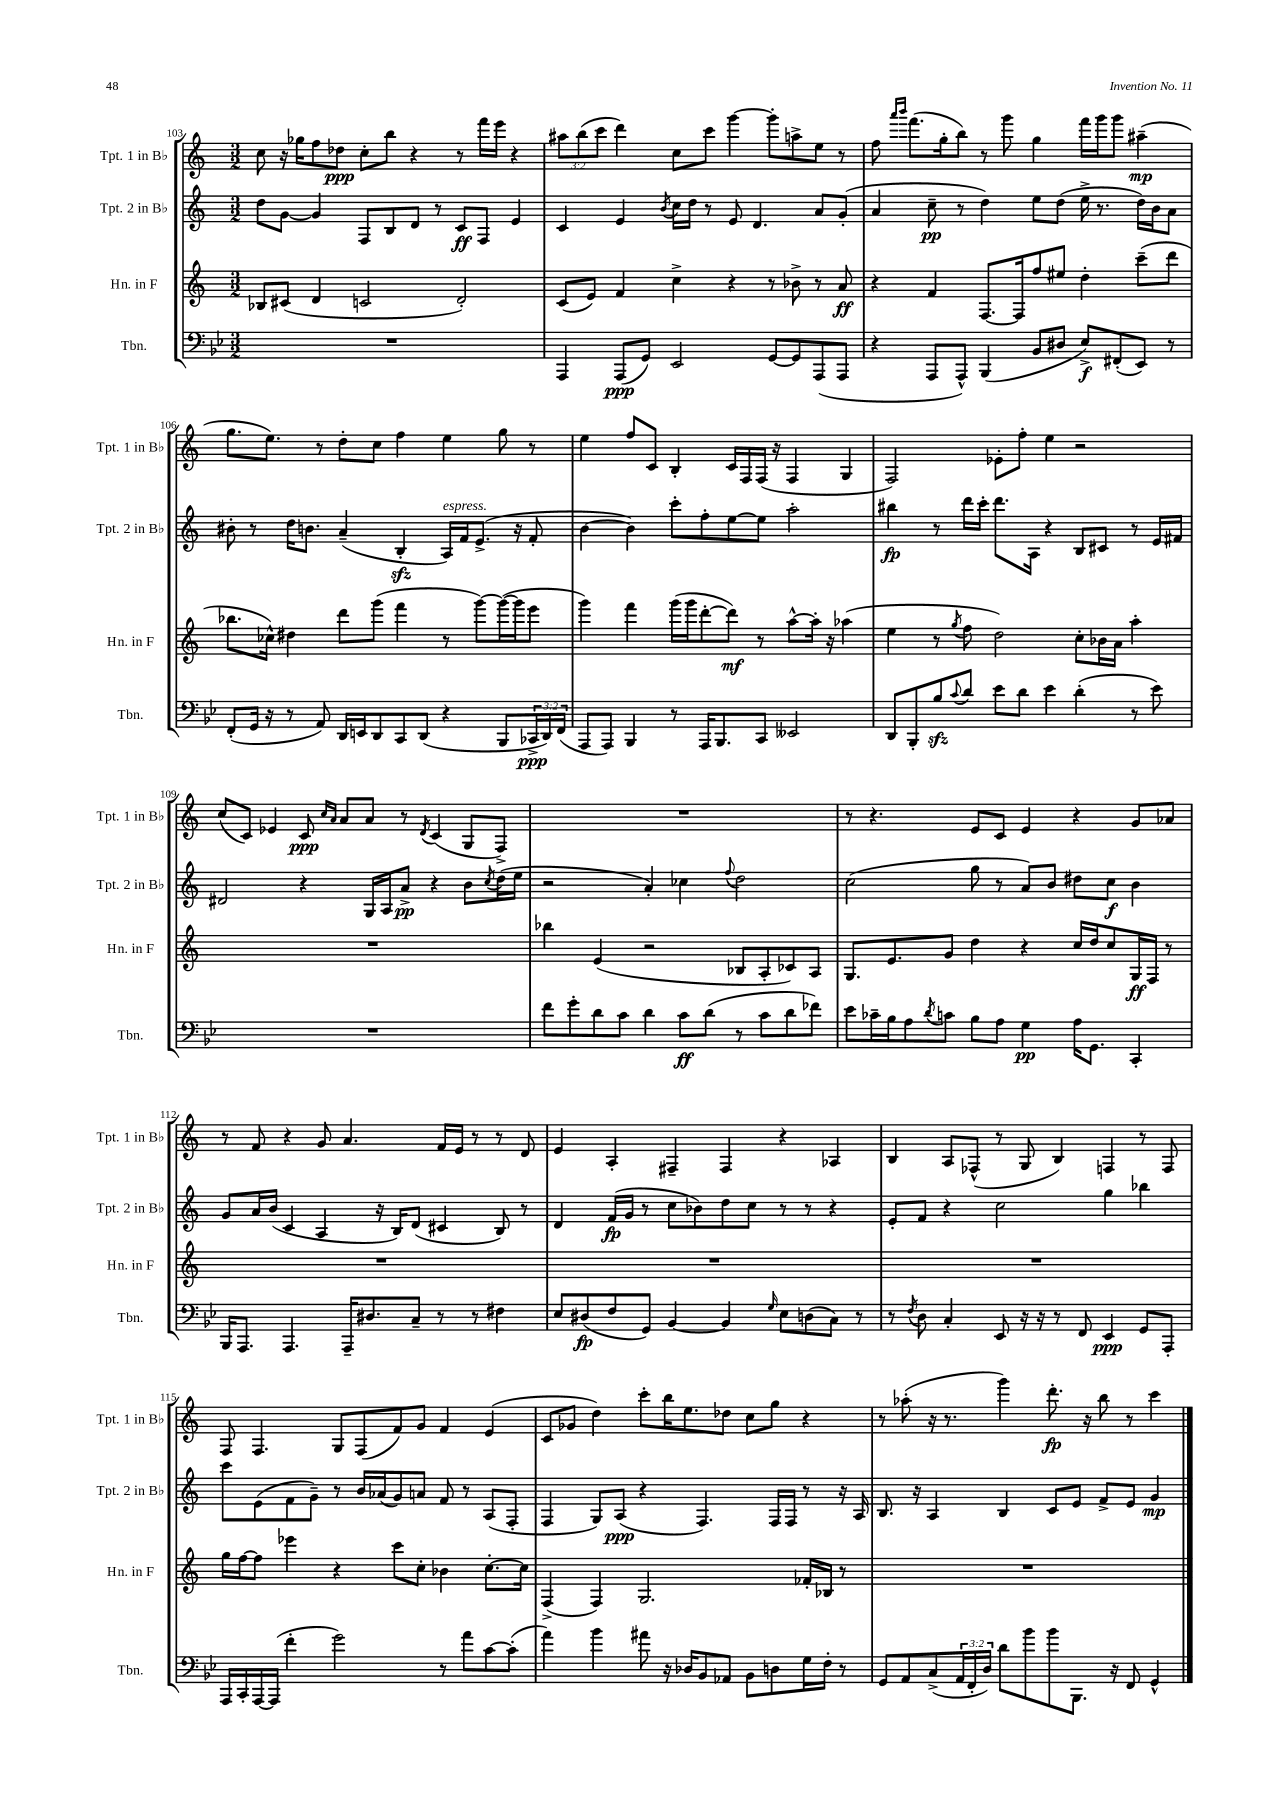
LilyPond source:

<<
\new StaffGroup <<
\new Staff = "s0" \with { instrumentName = "Tpt. 1 in Bb" shortInstrumentName = "Tpt. 1 in Bb" } {
    \clef treble \key c \major \numericTimeSignature \time 3/2 \override Staff.TupletNumber.text = #tuplet-number::calc-fraction-text
    c''8 r16 ges''16 f''8 des''8\ppp c''8-. b''8 r4 r8 f'''16 e'''16 r4 |
    \tuplet 3/2 { ais''8 b''8( c'''8 } d'''4) c''8 c'''8 g'''4~ g'''8-. a''8-> e''8 r8 |
    f''8 \grace { a'''16 b'''16 } f'''8.( g''16-. b''8) r8 g'''8 g''4 f'''16 g'''16 g'''8 ais''4--\mp( |
    g''8. e''8.) r8 d''8-. c''8 f''4 e''4 g''8 r8 |
    e''4 f''8 c'8 b4-. c'16 f16 f16( r16 f4 g4 |
    f2) ees'8-. f''8-. e''4 r2 |
    c''8( c'8) ees'4 c'8\ppp \grace { c''16 a'16 } a'8 a'8 r8 \acciaccatura { d'8 } c'4( g8 f8->) |
    R1. |
    r8 r4. e'8 c'8 e'4 r4 g'8 aes'8 |
    r8 f'8 r4 g'8 a'4. f'16 e'16 r8 r8 d'8 |
    e'4 a4-. fis4-- fis4 r4 aes4 |
    b4 a8 fes8-^( r8 g8 b4) f4 r8 f8 |
    f8 f4. g8 f8( f'8) g'8 f'4 e'4( |
    c'8 ges'8 d''4) c'''8-. b''16 e''8. des''8 c''8 g''8 r4 |
    r8 aes''8-.( r16 r8. g'''4) d'''8.-.\fp r16 b''8 r8 c'''4 \bar "|." |
}
\new Staff = "s1" \with { instrumentName = "Tpt. 2 in Bb" shortInstrumentName = "Tpt. 2 in Bb" } {
    \clef treble \key c \major \numericTimeSignature \time 3/2
    d''8 g'8~ g'4 f8 b8 d'8 r8 c'8\ff f8 e'4 |
    c'4 e'4 \acciaccatura { b'8 } c''16 d''16 r8 e'8 d'4. a'8 g'8-.( |
    a'4 c''8--\pp r8 d''4) e''8 d''8( e''16-> r8. d''16) b'16 a'8 |
    bis'8-. r8 d''16 b'8. a'4--( b4-.\sfz a16^\markup { \italic "espress." }) f'16 e'8.->( r16 f'8-. |
    b'4~ b'4) c'''8-. f''8-. e''8~ e''8 a''2-. |
    bis''4\fp r8 d'''16 c'''16-. d'''8. a16 r4 b8 cis'8 r8 e'16 fis'16 |
    dis'2 r4 g16 a16 a'8->\pp r4 b'8 \acciaccatura { c''8 } d''16( e''16 |
    r2 a'4-.) ces''4 \appoggiatura { f''8 } d''2 |
    c''2( g''8 r8 a'8) b'8 dis''8 c''8\f b'4 |
    g'8 a'16 b'16( c'4 a4 r16 b16) d'8( cis'4 b8) r8 |
    d'4 f'16\fp( g'16 r8 c''8 bes'8) d''8 c''8 r8 r8 r4 |
    e'8-. f'8 r4 c''2 g''4 bes''4 |
    c'''8 e'8( f'8 g'8--) r8 b'16 aes'16( g'8) a'8 f'8 r8 a8( f8-. |
    f4 g8) a8\ppp( r4 f4.) f16 f16 r8 r16 a16 |
    b8. r16 a4 b4 c'8 e'8 f'8-> e'8 g'4\mp \bar "|." |
}
\new Staff = "s2" \with { instrumentName = "Hn. in F" shortInstrumentName = "Hn. in F" } {
    \clef treble \key c \major \numericTimeSignature \time 3/2
    bes8 cis'8( d'4 c'2 d'2-.) |
    c'8( e'8) f'4 c''4-> r4 r8 bes'8-> r8 a'8\ff |
    r4 f'4 f8.~ f16 f''8 eis''8 d''4-. c'''8--( d'''8 |
    bes''8. ces''16-^) dis''4 d'''8 g'''8( f'''4 r8 g'''8~) g'''16~( g'''16 e'''8 |
    g'''4) f'''4 g'''16( g'''16 d'''8~-. d'''8\mf) r8 a''8~-^ a''16-. r16 aes''4( |
    e''4 r8 \acciaccatura { g''8 } f''8 d''2) c''8-. bes'16 a'16 a''4-. |
    R1. |
    bes''4 e'4( r2 bes8 a8-. ces'8) a8 |
    g8. e'8. g'8 d''4 r4 c''16 d''16 c''8 g16\ff f16 r8 |
    R1. |
    R1. |
    R1. |
    g''16 f''16~ f''8 ees'''4 r4 c'''8 c''8-. bes'4 c''8.~-. c''16 |
    f4->( f4) g2. fes'16-. bes16 r8 |
    R1. \bar "|." |
}
\new Staff = "s3" \with { instrumentName = "Tbn." shortInstrumentName = "Tbn." } {
    \clef bass \key bes \major \numericTimeSignature \time 3/2 \override Staff.TupletNumber.text = #tuplet-number::calc-fraction-text
    R1. |
    a,,4 a,,8\ppp( g,8) ees,2 g,8~ g,8 a,,8( a,,8 |
    r4 a,,8 a,,8-^) bes,,4( bes,8 dis8 ees8->\f) fis,8-.( ees,8) r8 |
    f,8-.( g,16 r16 r8 a,8) d,16 e,16 d,8 c,8 d,8( r4 bes,,8 \tuplet 3/2 { ces,16->\ppp d,16) f,16( } |
    a,,8 a,,8) bes,,4 r8 a,,16 bes,,8. c,8 eeses,2 |
    d,8 bes,,8-. bes8\sfz \appoggiatura { c'8 } d'8 ees'8 d'8 ees'4 d'4-.( r8 ees'8) |
    R1. |
    f'8 g'8-. d'8 c'8 d'4 c'8\ff d'8( r8 c'8 d'8 fes'8) |
    ees'8 ces'16-- bes16 a8 \acciaccatura { d'8 } c'8 bes8 a8 g4\pp a16 g,8. c,4-. |
    bes,,16 a,,8. a,,4. a,,16-- dis8. c8-- r8 r8 fis4 |
    ees8 dis8\fp( f8 g,8) bes,4~ bes,4 \grace { g16 } ees8 d8( c8) r8 |
    r8 \acciaccatura { f8 } d8 c4-. ees,8 r16 r16 r8 f,8 ees,4\ppp g,8 a,,8-. |
    a,,16 c,16-. a,,16~ a,,16( f'4-. g'2) r8 a'8 c'8~ c'8-.( |
    a'4) bes'4 ais'8 r16 des16 bes,8 aes,8 bes,8 d8 g16 f16-. r8 |
    g,8 a,8 c8->( \tuplet 3/2 { a,16 f,16-. d16) } d'8 bes'8 bes'8 bes,,8. r16 f,8 g,4-^ \bar "|." |
}
>>
>>
\layout { \context { \Score currentBarNumber = #103 } }
